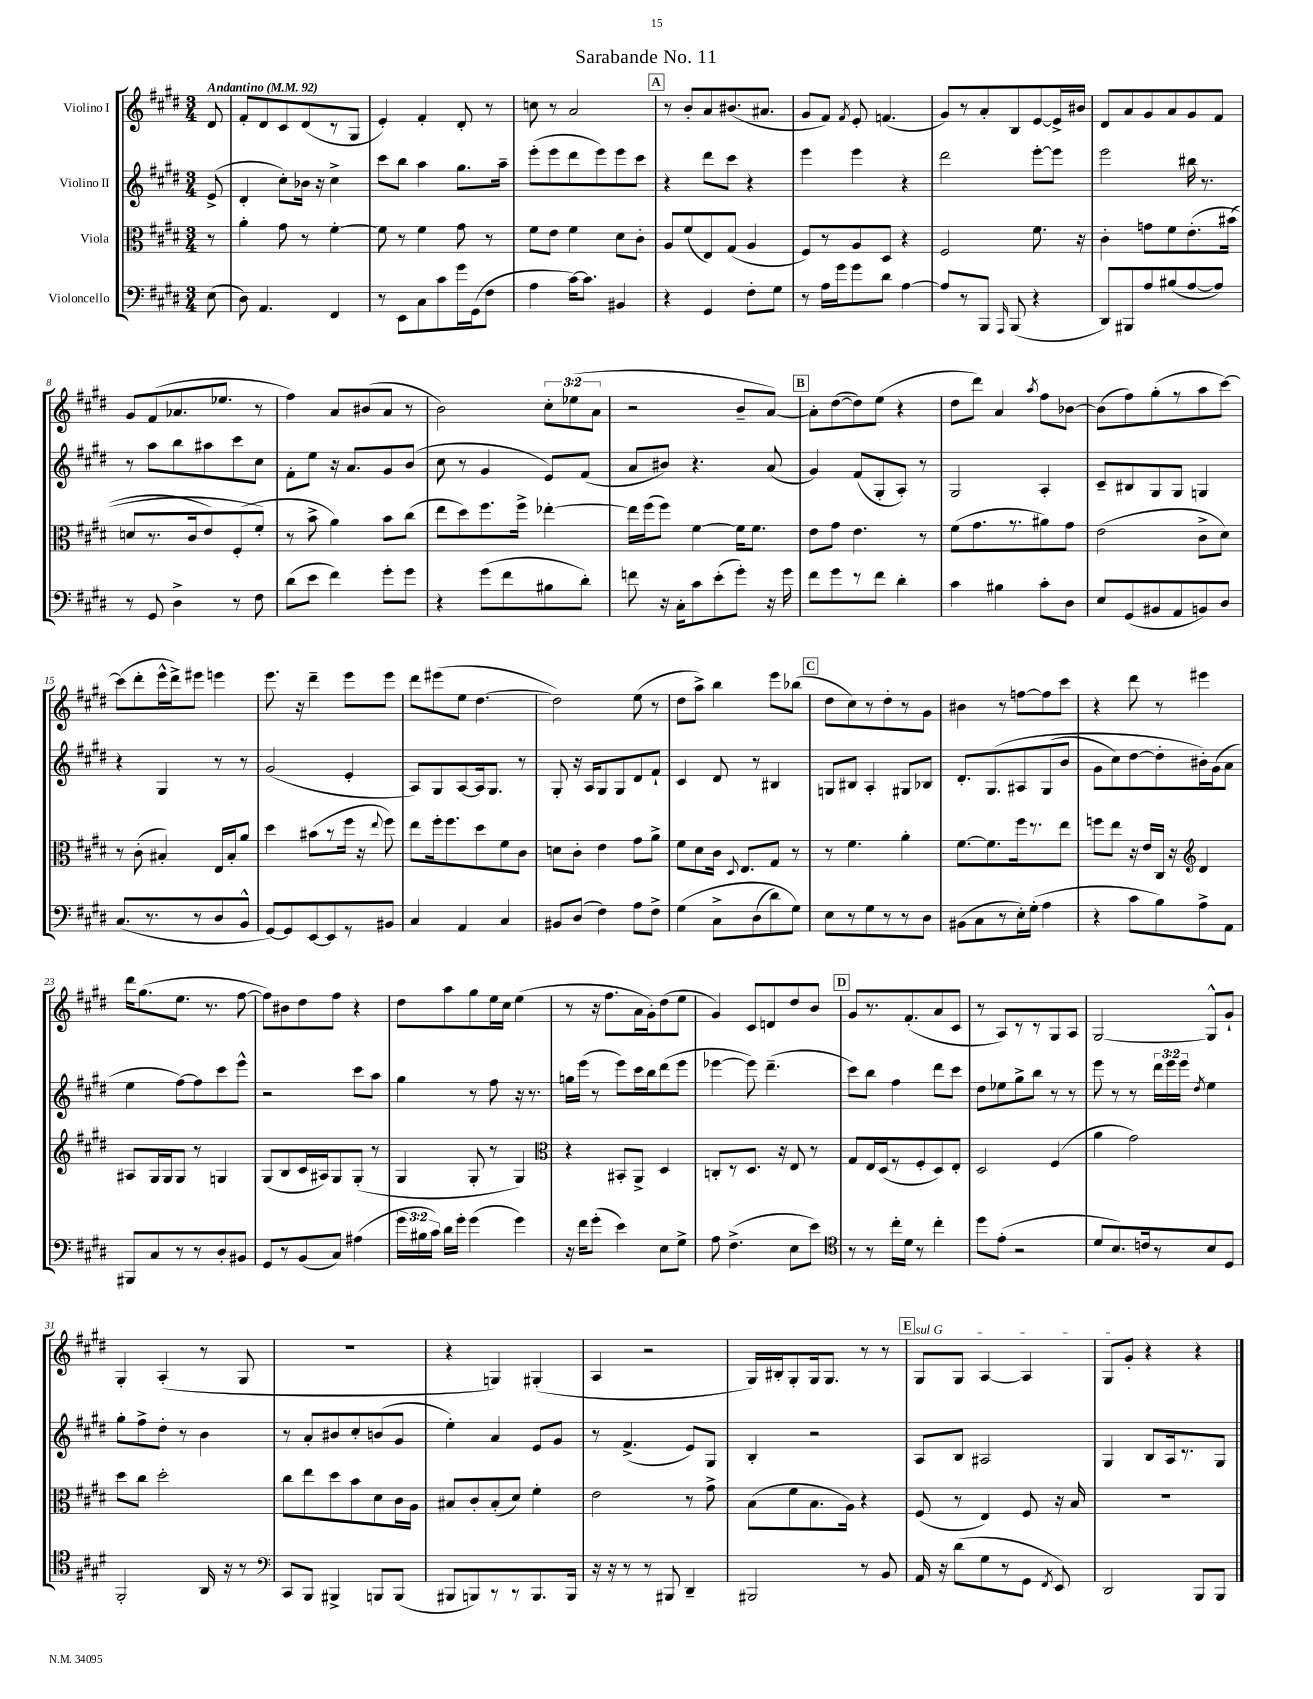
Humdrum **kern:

**kern	**kern	**kern	**kern
*staff4	*staff3	*staff2	*staff1
*clefF4	*clefC3	*clefG2	*clefG2
*k[f#c#g#d#]	*k[f#c#g#d#]	*k[f#c#g#d#]	*k[f#c#g#d#]
*M3/4	*M3/4	*M3/4	*M3/4
*MM92	*MM92	*MM92	*MM92
(8E	8r	(8e^	8d#
=	=	=	=
8D#)	4a'	4d#'	8f#'
4.AA	.	.	8d#
.	8g#	8cc#')	8c#
.	8r	16b-	(8d#
.	.	16r	.
4FF#	[4f#'	4cc#^	8r
.	.	.	8G#
=	=	=	=
8r	8f#]	8ccc#	4e')
8EE	8r	8bb	.
8C#	4f#	4aa	4f#'
8c#	.	.	.
16g#	8g#	8.gg#	8d#'
(16GG#	.	.	.
8F#	8r	.	8r
.	.	16aa~	.
=	=	=	=
4A	8f#	(8eee'	8cc
.	8e	8eee	8r
[16c#)	4f#	8ddd#	2a
8.c#]	.	.	.
.	.	8eee)	.
4BB#	8d#	8eee	.
.	8c#'	8ccc#	.
=	=	=	=
4r	8A	4r	8r
.	(8f#	.	8b'
4GG#	8E)	8ddd#	8a
.	(8G#	8ccc#	(8.b#
8F#'	4A	4r	.
.	.	.	8.a#
8G#	.	.	.
=	=	=	=
8r	8F#)	4eee	8g#
16A	8r	.	8f#)
16g#	.	.	.
.	.	.	8qf#
8g#	8A	4eee	8e'
8d#	8D#	.	(4.f
[4A	4r	4r	.
=	=	=	=
8A]	2F#	2ddd#	8g#)
8r	.	.	8r
8BBB	.	.	8a'
16qqAAA	.	.	.
(8BBB	.	.	8B
4r	8.f#	[8eee'	[8e
.	.	8eee]	16e^]
.	16r	.	16b#
=	=	=	=
8DD#)	4c#'	2eee	8d#
8BBB#	.	.	8a
8A	8g	.	8g#
(8B#	8f#	.	8a
[8A	&(8.e'	16bb#	8g#
.	.	8.r	.
8A])	.	.	8f#
.	(16b#	.	.
=	=	=	=
8r	8d	8r	8g#
8GG#	8.r	8aa	(8f#
4D#^	.	8bb	8.a-
.	16c#	.	.
.	8e)	8aa#	.
.	.	.	8.ee-
8r	(8F#'	8ccc#	.
8F#	8f#'&)	8cc#	8r
=	=	=	=
(8d#	8r	8f#'	4ff#)
8e	8b^	8ee	.
4f#)	4a)	16r	8a
.	.	8.a	.
.	.	.	(8b#
8g#'	8b	8g#	8a
8g#	(8cc#	(8b	8r
=	=	=	=
4r	8ee	8cc#	2b)
.	8dd#)	8r	.
(8g#	8.ff#	4g#	.
8f#	.	.	.
.	16ff#^	.	.
8B#	[4ee-'	8e)	12cc#'
.	.	.	(12ee-
8d#')	.	(8f#	.
.	.	.	12a
=	=	=	=
8f	16ee-]	8a	2r
.	(16ff#	.	.
16r	8ff#)	8b#)	.
16C#'	.	.	.
8c#	[4f#	4.r	.
(8e'	.	.	.
8g#')	16f#]	.	8b~
.	8.f#	.	.
16r	.	(8a	[8a)
16g#	.	.	.
=	=	=	=
8f#	8e	4g#)	8a']
8g#	8g#	.	([8dd#
8r	4.e	(8f#	8dd#])
8f#	.	8G#'	(8ee
4d#'	.	8A')	4r
.	8r	8r	.
=	=	=	=
4c#	(8f#	2G#	8dd#
.	8.g#	.	8ddd#)
4B#	.	.	4a
.	8.r	.	.
.	.	.	8qaa
8c#'	8a#)	4A'	8ff#
8D#	8g#	.	[8b-
=	=	=	=
8E	(2e	8c#~	(8b-]
(8GG#	.	8B#	8ff#)
8BB#	.	8G#	(8gg#'
8AA	.	8G#	8r
8BB)	8c#^	4G	8aa
8D#	8d#)	.	[8ccc#)
=	=	=	=
(8.C#	8r	4r	(8ccc#]
.	(8c#'	.	8ddd#'
8.r	.	.	.
.	4B#')	4G#	16eee^^
.	.	.	16ddd#^)
8r	.	.	8eee#
8D#	16E	8r	4eee
.	16B#'	.	.
8BB^^	8a	8r	.
=	=	=	=
[8GG#)	4dd#	(2g#	8.eee
8GG#]	.	.	.
.	.	.	16r
[8EE	(8b#	.	4ddd#~
8EE]	8r	.	.
8r	16ff#	4e'	8eee
.	16r	.	.
.	8qqee	.	.
8BB#	8ff#)	.	8eee
=	=	=	=
4C#	8ee	8A)	8ddd#
.	16ff#'	8G#	(8eee#
.	8.ff#	.	.
4AA	.	[8A	8ee
.	8dd#	16A]	[4.dd#
.	.	8.G#	.
4C#	8f#	.	.
.	8c#	8r	.
=	=	=	=
8BB#	8d	8G#'	2dd#])
(8D#	8c#'	16r	.
.	.	16A	.
4F#)	4e	8G#	.
.	.	8G#	.
8A	8g#	8d#	(8ee
8F#^	8a^	8f#`	8r
=	=	=	=
&(4G#	8f#	4c#	8dd#
.	8d#	.	8aa^)
8C#^	16c#	8d#	4bb
.	8qqD#	.	.
.	8.E	.	.
(8D#	.	8r	.
8d#)	8G#	4B#	8eee
8G#&)	8r	.	(8bb-
=	=	=	=
8E	8r	8G	8dd#
8r	4.f#	8B#	8cc#)
8G#	.	4A'	8r
8r	.	.	8dd#'
8r	4a'	8G#	8r
8D#	.	8B-	8g#
=	=	=	=
(8BB#	[8.f#	8.d#'	4b#
8C#	.	.	.
.	8.f#]	&(8.G#	.
8r	.	.	8r
16E')	16ff#	8A#	[8ff
(16G#'	8.r	.	.
4A	.	(8G#	8ff]
.	8ee	8b	8ccc#
=	=	=	=
4r	8ff	8g#	4r
.	8ee	8cc#)	.
8c#	16r	[8dd#	8ddd#
.	16e	.	.
8B)	16C#	8dd#']	8r
.	16r	.	.
*	*clefG2	*	*
8A^	4d#	16b#'&)	4eee#
.	.	(16g#	.
8AA	.	8a	.
=	=	=	=
8BBB#	8A#	4ee	16ddd#
.	.	.	(8.gg#
8C#	16G#	.	.
.	16G#	.	.
8r	8G#	[8ff#)	8.ee
8r	8r	8ff#]	.
.	.	.	8.r
8D#'	4G	8ccc#	.
8BB#	.	8eee^^	[8ff#
=	=	=	=
8GG#	(8G#	2r	8ff#])
8r	8B	.	8b#
(8BB	16c#	.	8dd#
.	16A#)	.	.
8C#)	8G#	.	8ff#
(4A#	(8G#'	8ccc#	4r
.	8r	8aa	.
=	=	=	=
24g#	4G#	4gg#	8dd#
24B#	.	.	.
24c#)	.	.	.
16d#	.	.	8aa
16g#'	.	.	.
(4g#	8G#'	8r	8gg#
.	8r	8ff#	16ee
.	.	.	16cc#
4g#)	4G#)	16r	(4ee
.	.	8.r	.
=	=	=	=
*	*clefC3	*	*
16r	4r	16gg	8r
16f#	.	(16eee	.
(8g#'	.	8r	16r
.	.	.	8.ff#
4e)	8BB#'	8eee)	.
.	8AA^	16ccc#	16a
.	.	16bb	16g#')
8E	4D#	(8ddd#	(8dd#
8G#^	.	8eee	8ee
=	=	=	=
8A	8C'	[4eee-	4g#)
(4.F#^	8r	.	.
.	8.D#	8eee-])	8c#
.	.	(4.ddd#~	8d
.	16r	.	.
8E	8E	.	8dd#
8e)	8r	.	8b
=	=	=	=
*clefC4	*	*	*
8r	8G#	8ccc#)	8g#
8r	16E	8bb	8.r
.	(16D#	.	.
16cc#'	8r	4ff#	.
16d#	.	.	(8.f#'
8r	8F#'	.	.
4cc#'	8D#)	8ddd#	8a
.	8E'	8ccc#	8c#
=	=	=	=
8dd#	2D#	8dd#	8r
(8e'	.	8ee-	8A)
2r	.	8gg#^	8r
.	.	8bb	8r
.	(4F#	8r	8G#
.	.	8r	8A
=	=	=	=
8d#	4a	8eee	[2G#
8.B)	.	8r	.
.	2g#)	8r	.
16c	.	.	.
8r	.	24ddd#	.
.	.	24eee	.
.	.	24eee	.
.	.	8qdd#	.
8B	.	4ee	8G#^^]
8D#	.	.	8g#`
=	=	=	=
2FF#'	8dd#	8gg#'	4G#'
.	8cc#	8ff#^	.
.	2dd#'	8dd#'	(4A'
.	.	8r	.
16AA	.	4b	8r
16r	.	.	.
8r	.	.	8G#
=	=	=	=
*clefF4	*	*	*
8CC#	8cc#	8r	2.r
8BBB	8ee	8a'	.
4BBB#^	8dd#	8b#	.
.	8b	8cc#'	.
8BBB	8d#	(8b	.
(8BBB	16c#	8g#	.
.	16A	.	.
=	=	=	=
8BBB#	8B#	4ee')	4r
8BBB)	8c#'	.	.
8r	(8B#'	4a	4G)
8r	8d#)	.	.
8.BBB	4f#'	8e	(4G#'
.	.	8g#	.
16BBB	.	.	.
=	=	=	=
16r	2e	8r	4A
16r	.	.	.
8r	.	(4.f#^	.
8r	.	.	2r
8BBB#	.	.	.
4DD#~	8r	8e)	.
.	8g#^	8G#	.
=	=	=	=
2BBB#	(8B	4B'	16G#)
.	.	.	16B#'
.	8f#	.	8G#'
.	8.B	2r	16G#
.	.	.	8.G#
.	16A)	.	.
8r	4r	.	8r
8BB	.	.	8r
=	=	=	=
16AA	(8F#	8A	8G#
16r	.	.	.
(8d#	8r	8B	8G#
8G#	4E)	2A#	[4A
8r	.	.	.
8GG#	8F#	.	4A]
8qFF#	.	.	.
8EE)	16r	.	.
.	16B	.	.
=	=	=	=
2DD#	2.r	4G#	8G#
.	.	.	8g#'
.	.	8B	4r
.	.	16A	.
.	.	8.r	.
8BBB	.	.	4r
8BBB	.	8G#	.
==	==	==	==
*-	*-	*-	*-
